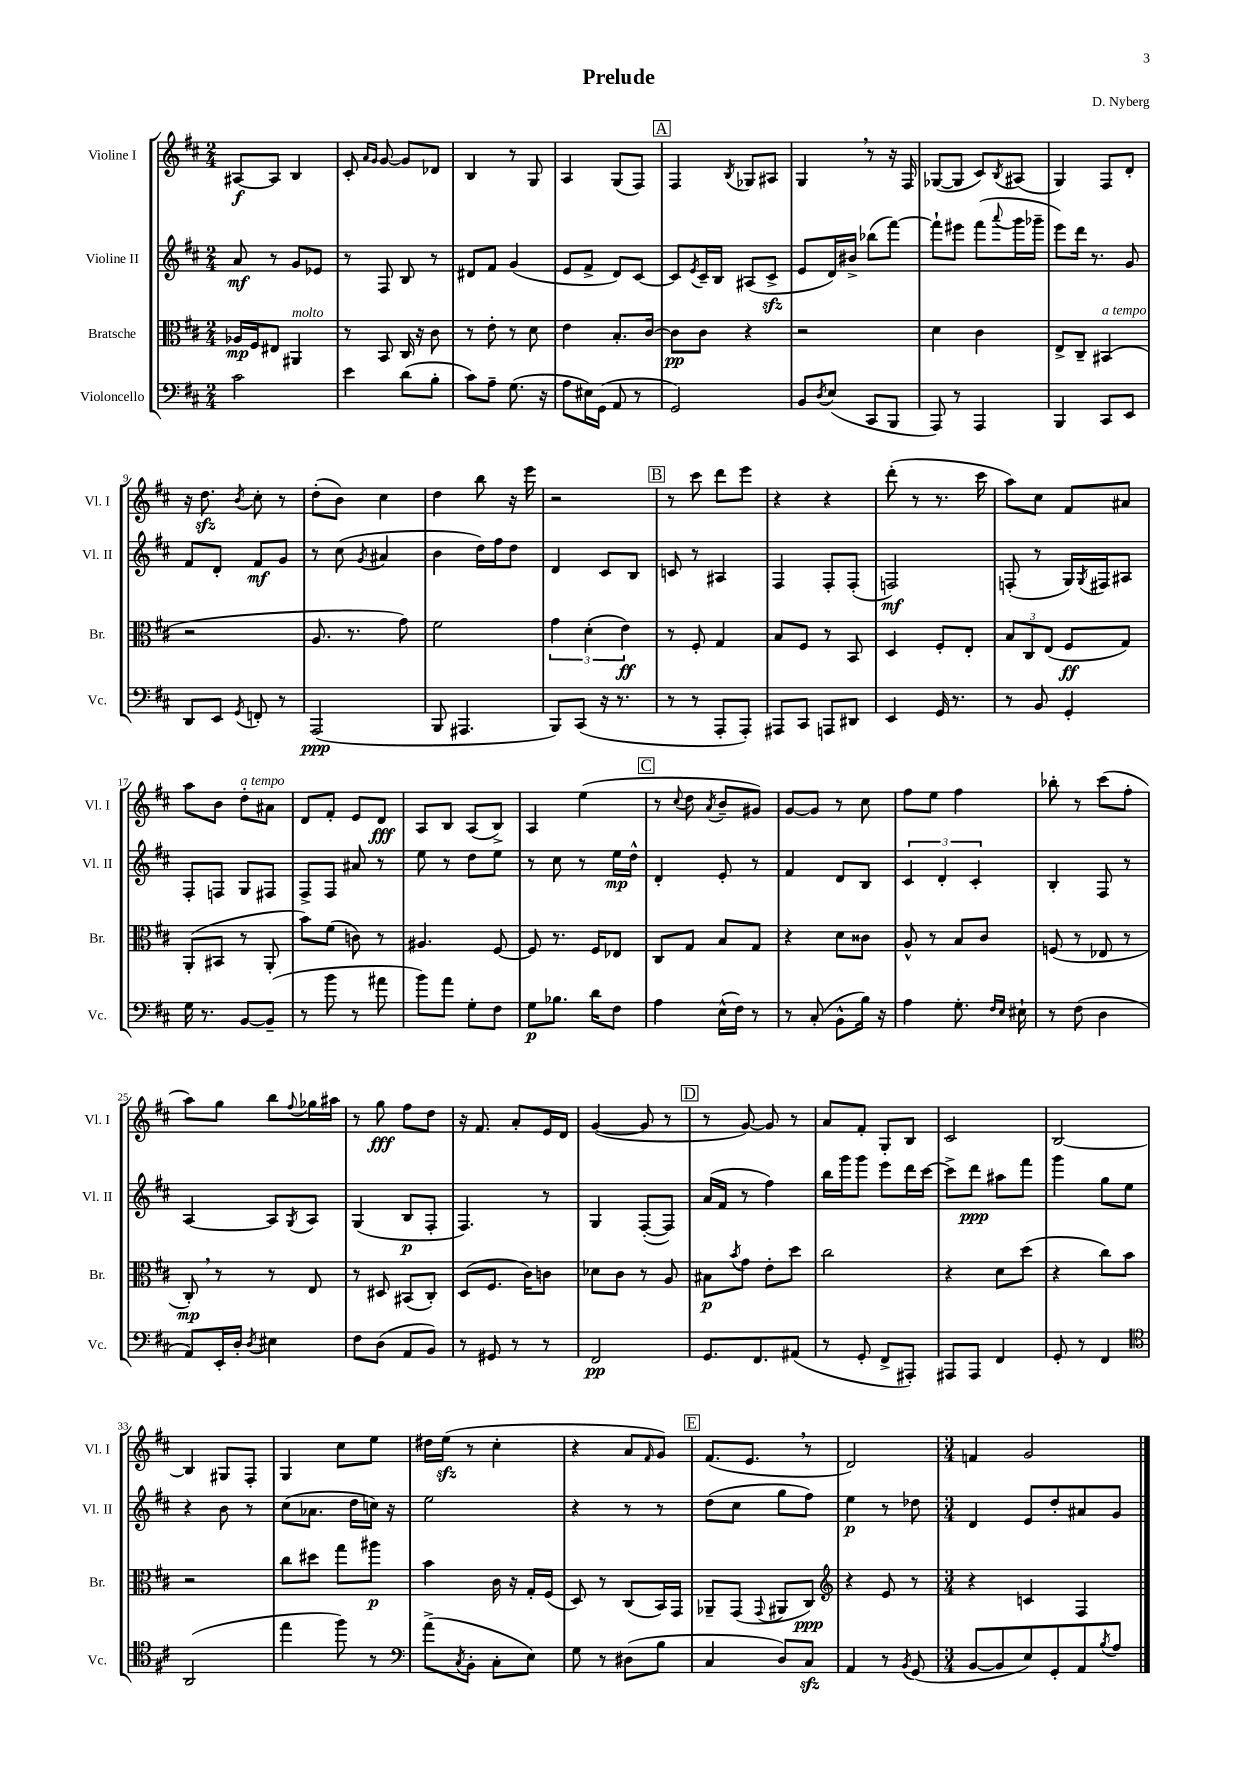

**kern	**kern	**kern	**kern
*staff4	*staff3	*staff2	*staff1
*clefF4	*clefC3	*clefG2	*clefG2
*k[f#c#]	*k[f#c#]	*k[f#c#]	*k[f#c#]
*M2/4	*M2/4	*M2/4	*M2/4
2c#\	16A-/LL	8a/	[8A#/L
.	16F#/J	.	.
.	8E#/J	8r	8A#/]J
.	4AA#/	8g/L	4B/
.	.	8e-/J	.
=	=	=	=
4e\	8r	8r	8c#'/
.	.	.	16qqa/LL
.	.	.	16qqg/JJ
.	8BB/	8F#/	[8g/
(8d\L	16C#/	8B/	8g/]L
.	16r	.	.
8B'\J	8c#\	8r	8d-/J
=	=	=	=
8c#\L)	8r	8d#/L	4B/
8A~\J	8e'\	8f#/J	.
(8.G\	8r	(4g/	8r
.	8d\	.	8G/
16r	.	.	.
=	=	=	=
8A\L	4e\	8e/L	4A/
16E#\L)	.	8f#^/J	.
(16GG\JJ	.	.	.
8AA/	8.B'/L	8d/L)	(8G/L
8r	.	[8c#/J	8F#/J)
.	[16c#/Jk	.	.
=	=	=	=
2GG/)	8c#\]L	8c#/]L	4F#/
.	.	8qe/	.
.	8c#\J	16c#~/L	.
.	.	16B/JJ	.
.	.	.	8qB/
.	4r	(8A#/L	8G-/L
.	.	8c#^/J	8A#/J
=	=	=	=
8BB/L	2r	8e/L	4G/
8qD/	.	.	.
(8E/J	.	16d/L)	.
.	.	16b#^/JJ	.
8CC#/L	.	(8bb-\L	8r
8BBB/J	.	[8fff#\J)	16r
.	.	.	16F#/
=	=	=	=
8AAA/)	4d\	8fff#`\]L	([8G-/L
8r	.	8eee#\J	8G-/]J
4AAA/	4c#\	(8fff#\L	8c#/L)
.	.	8qqaaa/	8qB/
.	.	16ggg\L	(8A#/J
.	.	16ggg-~\JJ	.
=	=	=	=
4BBB/	8E^/L	8eee\L)	4G/)
.	8C#~/J	16ddd\Jk	.
.	.	8.r	.
8CC#/L	(4BB#/	.	8F#/L
8EE/J	.	8g/	8d'/J
=	=	=	=
8DD/L	2r	8f#/L	16r
.	.	.	8.dd\
8EE/J	.	8d'/J	.
8qGG/	.	.	8qb/
8FF'/	.	8f#/L	8cc#'\
8r	.	8g/J	8r
=	=	=	=
(2AAA/	8.A/	8r	(8dd'\L
.	.	(8cc#\	8b\J)
.	8.r	.	.
.	.	8qg/	.
.	.	4a#/	4cc#\
.	8g\)	.	.
=	=	=	=
8BBB/	2f#\	4b\	4dd\
4.AAA#/	.	.	.
.	.	16dd\LL)	8bb\
.	.	16ff#\J	.
.	.	8dd\J	16r
.	.	.	16eee\
=	=	=	=
8BBB/L)	6g\	4d/	2r
(8CC#/J	.	.	.
.	(6d'\	.	.
16r	.	8c#/L	.
8.r	.	.	.
.	6e\)	.	.
.	.	8B/J	.
=	=	=	=
8r	8r	8c/	8r
8r	8F#'/	8r	8ccc#\
8AAA'/L	4G/	4A#/	8ddd\L
8AAA'/J)	.	.	8eee\J
=	=	=	=
8AAA#/L	8B/L	4F#/	4r
8CC#/J	8F#/J	.	.
8AAA/L	8r	8F#'/L	4r
8DD#/J	8BB/	(8F#'/J	.
=	=	=	=
4EE/	4D/	2F/)	(8ddd'\
.	.	.	8r
16GG/	8F#'/L	.	8.r
8.r	.	.	.
.	8E'/J	.	.
.	.	.	16ccc#\
=	=	=	=
8r	12B/L	(8F'/	8aa\L)
.	12C#/	.	.
8BB/	.	8r	8cc#\J
.	(12E/J	.	.
4GG'/	8F#/L	16G/LL)	8f#/L
.	.	8qG/	.
.	.	16F#/J	.
.	8G/J)	8A#/J	8a#/J
=	=	=	=
16G\	(8AA'/L	8F#'/L	8aa\L
8.r	.	.	.
.	8BB#/J	8F/J	8b\J
[8BB/L	8r	8G/L	8dd'\L
(8BB~/]J	8AA'/	8F#/J	8a#\J
=	=	=	=
8r	8b\L)	8F#^/L	8d/L
8b\	(8f#\J	8F#/J	8f#'/J
8r	8c\)	8a#/	8e/L
8a#\	8r	8r	8d/J
=	=	=	=
8b\L)	4.A#/	8ee\	8A/L
8a\J	.	8r	8B/J
8G'\L	.	8dd\L	(8A/L
8F#\J	[8F#/	8ee\J	8B^/J)
=	=	=	=
8G\L	8F#/]	8r	4A/
8.B-\J	8.r	8cc#\	.
.	.	8r	(4ee\
16d\LK	16F#/LK	.	.
8F#\J	8E-/J	16ee\LL	.
.	.	16dd^^\JJ	.
=	=	=	=
4A\	8C#/L	4d'/	8r
.	.	.	8qqcc#/
.	8G/J	.	8dd\
.	.	.	8qa/
(16E^^\LL	8B/L	8e'/	8b~/L
16F#\JJ)	.	.	.
8r	8G/J	8r	8g#/J)
=	=	=	=
8r	4r	4f#/	[8g/L
(8C#'/	.	.	8g/]J
8BB^^\L	8d\L	8d/L	8r
16B\Jk)	8c##\J	8B/J	8cc#\
16r	.	.	.
=	=	=	=
4A\	8A^^/	6c#/	8ff#\L
.	8r	.	8ee\J
.	.	6d'/	.
8.G'\	8B/L	.	4ff#\
.	.	6c#'/	.
.	8c#/J	.	.
16qqF#/LL	.	.	.
16qqE/JJ	.	.	.
16E#`\	.	.	.
=	=	=	=
8r	(8F/	4B'/	8bb-'\
(8F#\	8r	.	8r
4D\	8E-/	8F#/	(8ccc#\L
.	8r	8r	8ff#'\J
=	=	=	=
8AA/L)	8C#'/)	[4A/	8aa\L)
16EE'/L	8r	.	8gg\J
16D'/JJ	.	.	.
8qD/	.	.	.
4E#\	8r	8A/]L	8bb\L
.	.	8qG/	8qqff#/
.	8E/	8A/J	16gg-\L
.	.	.	16aa#\JJ
=	=	=	=
8F#\L	8r	(4G/	8r
(8D\J	8D#/	.	8gg\
8AA/L	(8BB#/L	8B/L	8ff#\L
8BB/J)	8C#'/J)	8F#'/J	8dd\J
=	=	=	=
8r	(8D/L	4.F#/)	16r
.	.	.	8.f#/
8GG#/	8.F#/J	.	.
8r	.	.	8a'/L
.	16c#\LK)	.	.
8r	8c\J	8r	16e/L
.	.	.	16d/JJ
=	=	=	=
2FF#/	8d-\L	4G/	([4g/
.	8c#\J	.	.
.	8r	([8F#'/L	8g/]
.	8A/	8F#/]J)	8r
=	=	=	=
8.GG/L	8B#\L	(16a/LL	8r
.	.	16f#/JJ	.
.	8qb/	.	.
.	8g\J	8r	[8g/)
8.FF#/	.	.	.
.	8e'\L	4ff#\)	8g/]
(8AA#/J	8dd\J	.	8r
=	=	=	=
8r	2cc#\	16bb\LL	8a/L
.	.	16ggg\J	.
8GG'/	.	8ggg\J	8f#'/J
8FF#^/L	.	8eee\L	8G'/L
8AAA#'/J)	.	16ddd\L	8B/J
.	.	[16ccc#\JJ	.
=	=	=	=
8AAA#/L	4r	8ccc#^\]L	2c#/
8AAA#/J	.	8ddd\J	.
4FF#/	8d\L	8aa#\L	.
.	(8dd\J	8fff#\J	.
=	=	=	=
8GG'/	4r	4ggg\	[2B/
8r	.	.	.
4FF#/	8cc#\L)	8gg\L	.
.	8b\J	8ee\J	.
=	=	=	=
*clefC4	*	*	*
(2AA/	2r	4r	4B/]
.	.	8b\	8G#/L
.	.	8r	8F#'/J
=	=	=	=
4ee\	8cc#\L	(8cc#\L	4G/
.	8dd#\J	8.a-\J	.
8ff#\)	8gg\L	.	8cc#\L
.	.	16dd\LL	.
8r	8aa#\J	16cc\JJ)	8ee\J
.	.	16r	.
=	=	=	=
*clefF4	*	*	*
(8a^\L	4b\	2ee\	16dd#\LL
.	.	.	(16ee\JJ
8qC#/	.	.	.
8BB'\J	.	.	8r
8C#'\L	16c#\	.	4cc#'\
.	16r	.	.
8E\J)	16G'/LL	.	.
.	(16F#/JJ	.	.
=	=	=	=
8G\	8D/)	4r	4r
8r	8r	.	.
(8D#\L	(8C#/L	8r	8a/L
.	.	.	16qqf#/
8B\J	16BB/L)	8r	8g/J)
.	16GG/JJ	.	.
=	=	=	=
4C#/	8AA-~/L	(8dd\L	(8.f#/L
.	(8GG/J	8cc#\J	.
.	.	.	8.e/J
.	8qqGG/	.	.
8D/L)	8AA#/L	8gg\L	.
8C#/J	8C#/J)	8ff#\J)	8r
=	=	=	=
*	*clefG2	*	*
4AA/	4r	4ee\	2d/)
8r	8e/	8r	.
8qBB/	.	.	.
(8GG/	8r	8dd-\	.
=	=	=	=
*M3/4	*M3/4	*M3/4	*M3/4
[8BB/L	4r	4d/	4f/
8BB/]	.	.	.
8E/)	4c/	8e/L	2g/
8GG'/	.	8dd'/	.
8AA/	4F#/	8a#/	.
8qB/	.	.	.
8A/J	.	8g/J	.
==	==	==	==
*-	*-	*-	*-
